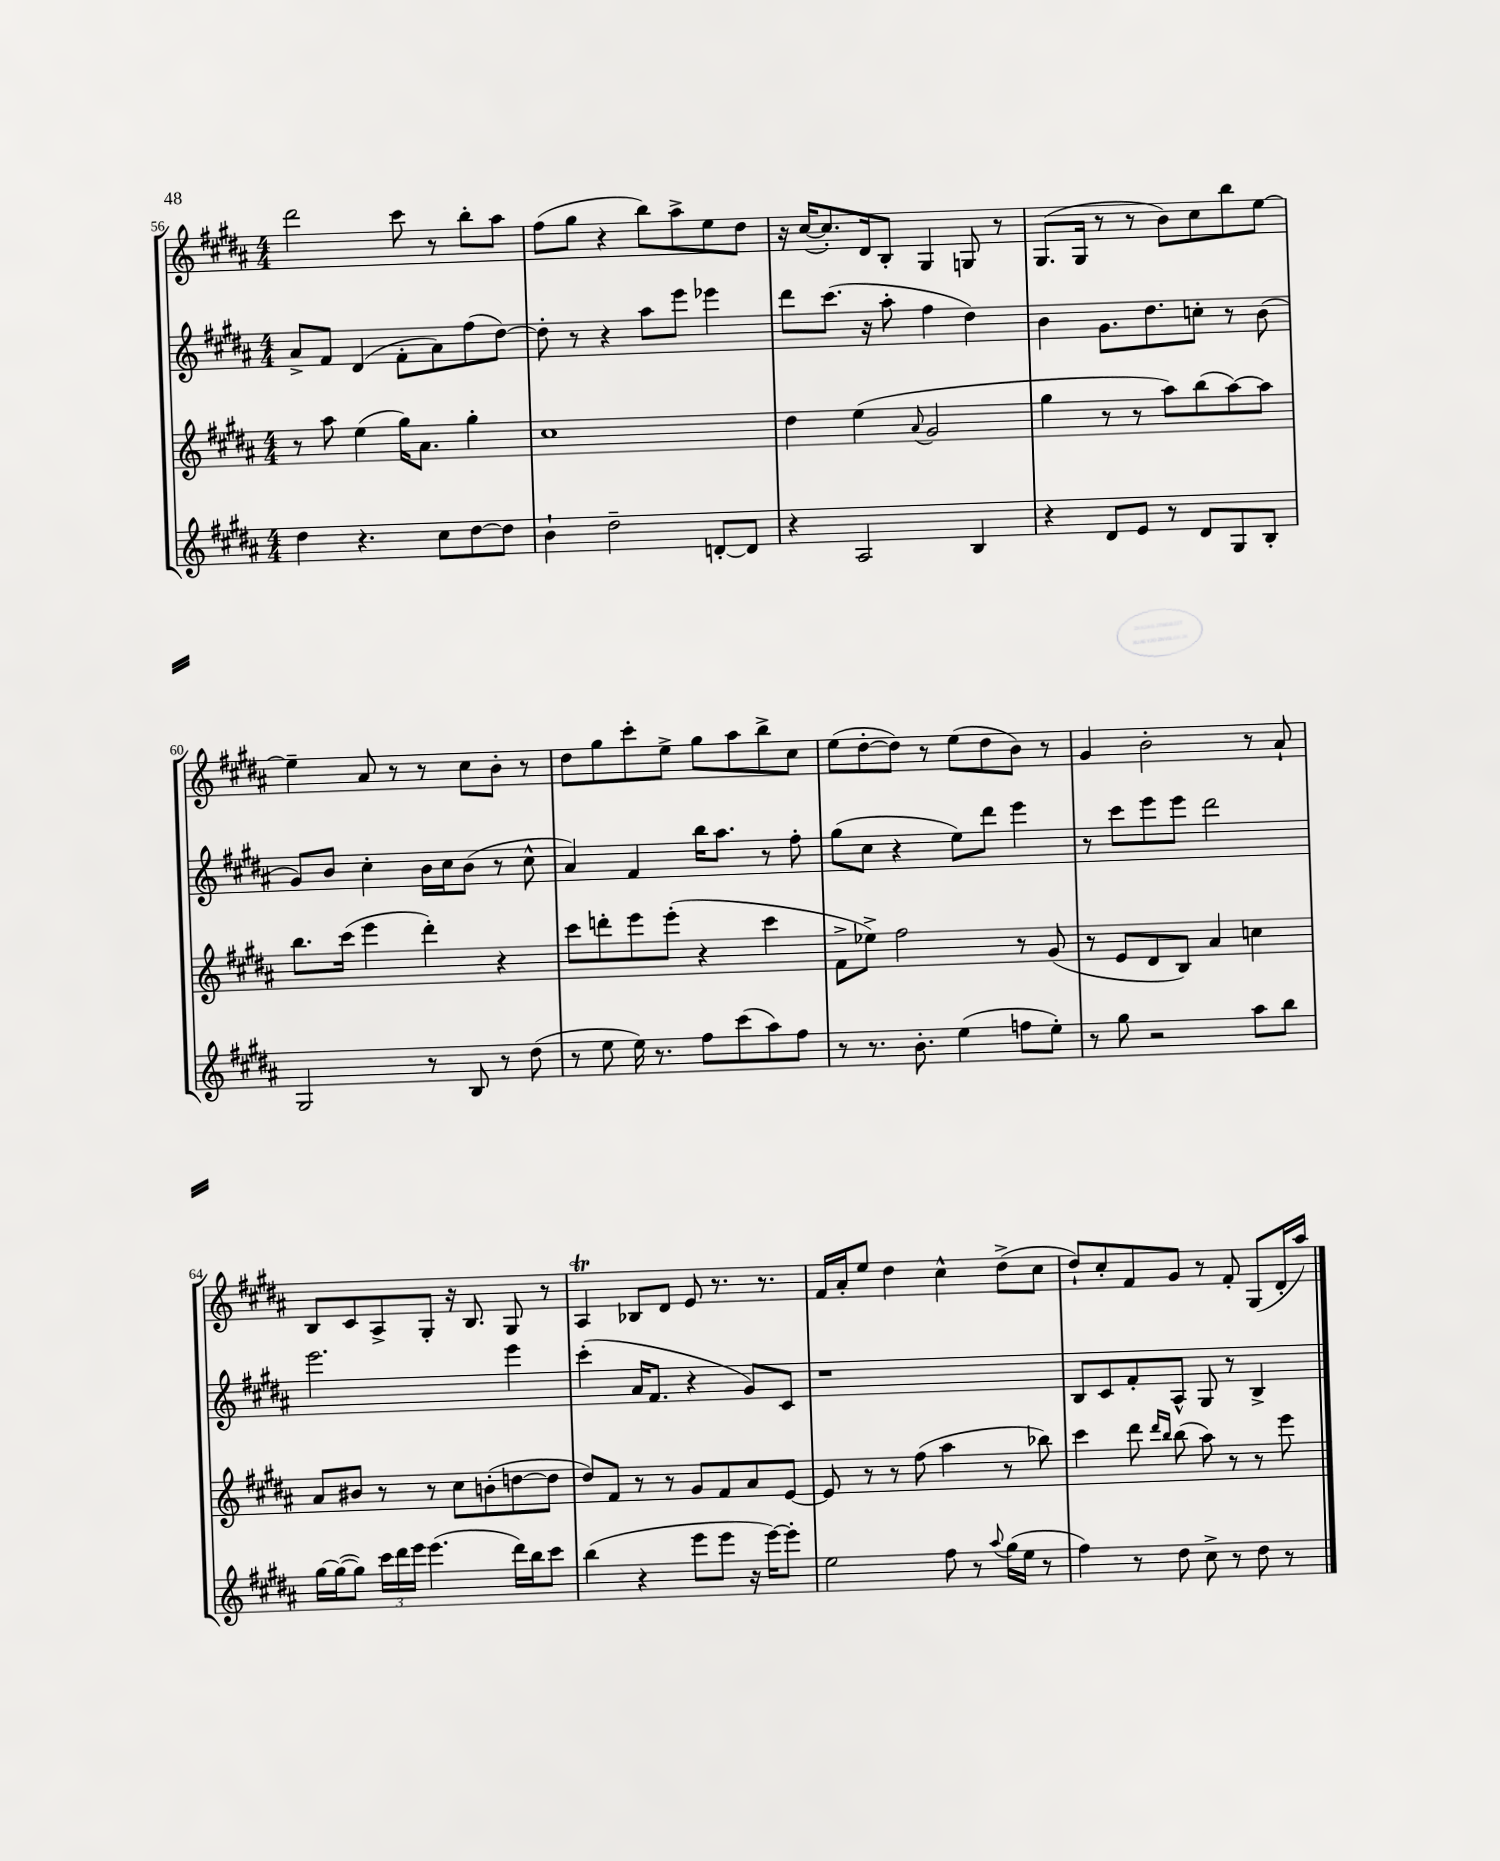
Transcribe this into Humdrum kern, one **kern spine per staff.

**kern	**kern	**kern	**kern
*part4	*part3	*part2	*part1
*staff4	*staff3	*staff2	*staff1
*clefG2	*clefG2	*clefG2	*clefG2
*k[f#c#g#d#a#]	*k[f#c#g#d#a#]	*k[f#c#g#d#a#]	*k[f#c#g#d#a#]
*M4/4	*M4/4	*M4/4	*M4/4
=56	=56	=56	=56
4dd#\	8r	8a#^/L	2ddd#\
.	8aa#\	8f#/J	.
4.r	(4ee\	(4d#/	.
.	16gg#\KL)	8f#'\L	8ccc#\
.	8.a#\J	.	.
8cc#\L	.	8a#\)	8r
[8dd#\	4gg#'\	(8ff#\	8bb'\L
8dd#\J]	.	[8dd#\J)	8aa#\J
=57	=57	=57	=57
4b`\	1cc#	8dd#'\]	(8ff#\L
.	.	8r	8gg#\J
2dd#~\	.	4r	4r
.	.	8aa#\L	8bb\L)
.	.	8eee\J	8aa#^\
[8dn'/L	.	4eee-X\	8ee\
8d/J]	.	.	8dd#\J
=58	=58	=58	=58
4r	4dd#\	8ddd#\L	16r
.	.	.	([16cc#/KL
.	.	(8.ccc#\J	8.cc#'/])
2A#/	(4ee\	.	.
.	.	16r	16d#/k
.	.	8aa#'\	8B'/J
.	8qqa#/	.	.
.	2g#/	4ff#\	4G#/
4B/	.	4dd#\)	8Gn/
.	.	.	8r
=59	=59	=59	=59
4r	4gg#\	4b\	(8.G#/L
.	.	.	16G#/Jk
8d#/L	8r	8.g#\L	8r
8e/J	8r	.	8r
.	.	8.dd#\	.
8r	8aa#\L)	.	8b\L)
8d#/L	(8bb\	8ccn'\J	8cc#\
8G#/	[8aa#\)	8r	8bb\
8B'/J	8aa#\J]	(8b\	[8ee\J
!!LO:LB:g=z
=60	=60	=60	=60
2G#/	8.bb\L	8g#/L)	4ee~\]
.	.	8b/J	.
.	(16ccc#\Jk	.	.
.	4eee\	4cc#'\	8a#/
.	.	.	8r
8r	4ddd#'\)	16b\LL	8r
.	.	16cc#\J	.
8B/	.	(8b\J	8cc#\L
8r	4r	8r	8b'\J
(8dd#\	.	8cc#^^\	8r
=61	=61	=61	=61
8r	8ccc#\L	4a#/)	8dd#\L
8ee\	8dddn'\	.	8gg#\
16ee\)	8eee\	4f#/	8ccc#'\
8.r	.	.	.
.	(8eee'\J	.	8ee^\J
8ff#\L	4r	16bb\KL	8gg#\L
.	.	8.aa#\J	.
(8ccc#\	.	.	8aa#\
8aa#\)	4ccc#\	8r	8bb^\
8ff#\J	.	8ff#'\	8cc#\J
=62	=62	=62	=62
8r	8f#^\L	(8gg#\L	(8ee\L
8.r	8ee-X^\J)	8cc#\J	[8dd#'\
.	2ff#\	4r	8dd#\J])
8.b'\	.	.	.
.	.	.	8r
(4ee\	.	8ee\L)	(8ee\L
.	.	8ddd#\J	8dd#\
8ffn\L	8r	4eee\	8b\J)
8ee'\J)	(8g#/	.	8r
=63	=63	=63	=63
8r	8r	8r	4g#/
8gg#\	8e/L	8ccc#\L	.
2r	8d#/	8eee\	2b'\
.	8B/J)	8eee\J	.
.	4a#/	2ddd#\	.
8aa#\L	4ccn\	.	8r
8bb\J	.	.	8a#`/
!!LO:LB:g=z
=64	=64	=64	=64
[16gg#\LL	8a#/L	2.eee\	8B/L
(16gg#\J_	.	.	.
8gg#\J])	8b#X/J	.	8c#/
24ccc#\LL	8r	.	8A#^/
24ddd#\	.	.	.
24eee\JJ	.	.	.
(4.eee\	8r	.	8G#'/J
.	8cc#\L	.	16r
.	.	.	8.B/
.	(8bn'\	.	.
16ddd#\LL)	[8ddn\	4eee\	8G#/
16bb\J	.	.	.
8ccc#\J	8dd\J]	.	8r
=65	=65	=65	=65
(4bb\	8dd#/L)	(4ccc#'\	4A#t/
.	8f#/J	.	.
4r	8r	16a#/KL	8B-X/L
.	.	8.f#/J	.
.	8r	.	8d#/J
8eee\L	8g#/L	4r	8e/
8eee\J	8f#/	.	8.r
16r	8a#/	8g#/L)	.
[16eee\KL)	.	.	8.r
8eee'\J]	[8e/J	8c#/J	.
=66	=66	=66	=66
2ee\	8e/]	1r	16f#/LL
.	.	.	16a#'/J
.	8r	.	8ee/J
.	8r	.	4dd#\
.	(8ff#\	.	.
8ff#\	4aa#\	.	4cc#^^\
8r	.	.	.
8qqaa#/	.	.	.
(16gg#\LL	8r	.	(8dd#^\L
16ee\JJ	.	.	.
8r	8bb-X\)	.	8cc#\J
=67	=67	=67	=67
4ff#\)	4ccc#\	8B/L	8dd#`/L)
.	.	8c#/	8cc#'/
8r	8ddd#\	8f#'/	8f#/
.	16qqddd#/LL	.	.
.	16qqbb/JJ	.	.
8dd#\	(8bb\	8A#^^/J	8g#/J
8cc#^\	8aa#\)	8G#/	8r
8r	8r	8r	8f#'/
8dd#\	8r	4B^/	(8G#/L
8r	8eee\	.	16d#'/L
.	.	.	16aa#/JJ)
==	==	==	==
*-	*-	*-	*-
